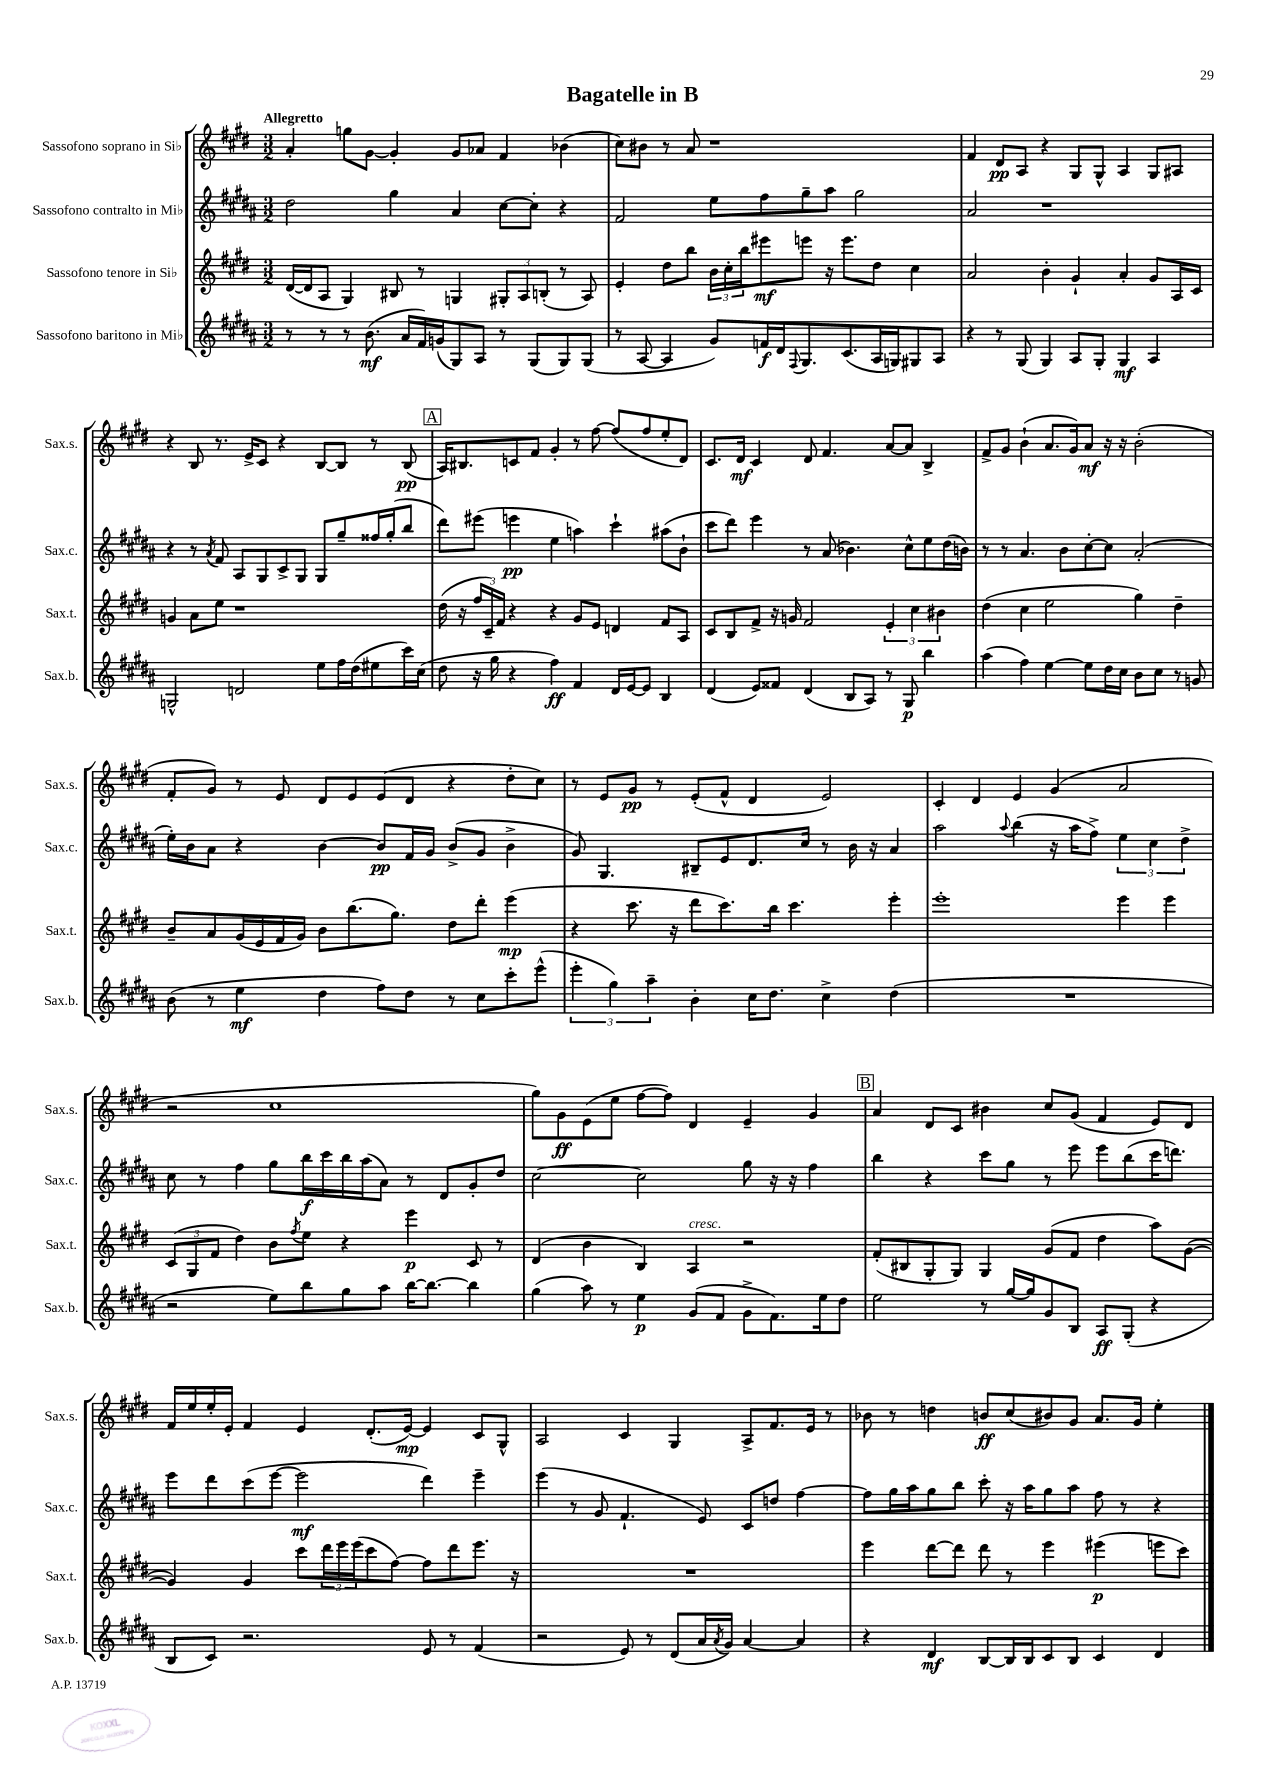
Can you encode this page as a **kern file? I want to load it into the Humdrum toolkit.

**kern	**dynam	**kern	**dynam	**kern	**dynam	**kern	**dynam
*part4	*part4	*part3	*part3	*part2	*part2	*part1	*part1
*staff4	*staff4	*staff3	*staff3	*staff2	*staff2	*staff1	*staff1
*I"Sassofono baritono in Mi♭	*	*I"Sassofono tenore in Si♭	*	*I"Sassofono contralto in Mi♭	*	*I"Sassofono soprano in Si♭	*
*I'Sax.b.	*	*I'Sax.t.	*	*I'Sax.c.	*	*I'Sax.s.	*
*clefG2	*	*clefG2	*	*clefG2	*	*clefG2	*
*k[f#c#g#d#a#]	*	*k[f#c#g#d#]	*	*k[f#c#g#d#a#]	*	*k[f#c#g#d#]	*
*M3/2	*	*M3/2	*	*M3/2	*	*M3/2	*
=1	=1	=1	=1	=1	=1	=1	=1
!	!	!	!	!	!	!LO:TX:a:B:t=Allegretto	!
8r	.	([16d#/LL	.	2dd#\	.	4a'/	.
.	.	16d#/J]	.	.	.	.	.
8r	.	8A/J	.	.	.	.	.
8r	.	4G#/)	.	.	.	8ggn\L	.
(8.b\	mf	.	.	.	.	[8g#\J	.
.	.	8B#X/	.	4gg#\	.	4g#'/]	.
16a#/LL	.	.	.	.	.	.	.
16f#/)	.	8r	.	.	.	.	.
(16gn/J	.	.	.	.	.	.	.
8G#/)	.	4Gn/	.	4a#/	.	8g#/L	.
8A#/J	.	.	.	.	.	8a-X/J	.
8r	.	12G#X'/L	.	[8cc#\L	.	4f#/	.
.	.	12A/	.	.	.	.	.
(8G#/L	.	.	.	8cc#'\J]	.	.	.
.	.	(12Bn'/J	.	.	.	.	.
8G#/)	.	8r	.	4r	.	(4b-X\	.
(8G#/J	.	8A/)	.	.	.	.	.
=2	=2	=2	=2	=2	=2	=2	=2
8r	.	4e'/	.	2f#/	.	8cc#\L)	.
[8A#/	.	.	.	.	.	8b#X\J	.
4A#/]	.	8dd#\L	.	.	.	8r	.
.	.	8bb\J	.	.	.	8a/	.
8g#/L)	.	24b\LL	.	8ee\L	.	1r	.
.	.	24cc#'\	.	.	.	.	.
.	.	24bb\J	.	.	.	.	.
16fn/L	f	8eee#X\	mf	8ff#\	.	.	.
16d#/J	.	.	.	.	.	.	.
8qqF#/	.	.	.	.	.	.	.
8.G#/	.	8eeen\J	.	8gg#~\	.	.	.
.	.	16r	.	8aa#\J	.	.	.
(8.c#/	.	8.eee\L	.	.	.	.	.
.	.	.	.	2gg#\	.	.	.
16A#/L	.	8dd#\J	.	.	.	.	.
16Gn/J)	.	.	.	.	.	.	.
8G#X/	.	4cc#\	.	.	.	.	.
8A#/J	.	.	.	.	.	.	.
=3	=3	=3	=3	=3	=3	=3	=3
4r	.	2a/	.	2a#/	.	4f#/	.
8r	.	.	.	.	.	8d#/L	pp
(8G#/	.	.	.	.	.	8A/J	.
4G#/)	.	4b'\	.	1r	.	4r	.
8A#/L	.	4g#`/	.	.	.	8G#/L	.
8G#'/J	.	.	.	.	.	8G#^^/J	.
4G#/	mf	4a'/	.	.	.	4A/	.
4A#/	.	8g#/L	.	.	.	8G#/L	.
.	.	16A/L	.	.	.	8A#X/J	.
.	.	16c#/JJ	.	.	.	.	.
!!LO:LB:g=z
=4	=4	=4	=4	=4	=4	=4	=4
2Gn^^/	.	4gn/	.	4r	.	4r	.
.	.	8a\L	.	8r	.	8B/	.
.	.	.	.	8qa#/	.	.	.
.	.	8ee\J	.	8f#/	.	8.r	.
2dn/	.	1r	.	8A#/L	.	.	.
.	.	.	.	.	.	16e^/KL	.
.	.	.	.	8G#/	.	8c#/J	.
.	.	.	.	8c#^/	.	4r	.
.	.	.	.	8G#/J	.	.	.
8ee\L	.	.	.	8G#/L	.	[8B/L	.
16ff#\L	.	.	.	8gg#~/	.	8B/J]	.
(16dd#\J	.	.	.	.	.	.	.
8ee#X\	.	.	.	16ff##X/L	.	8r	.
.	.	.	.	(16gg#'/J	.	.	.
16ccc#\L)	.	.	.	8bb/J	.	(8B/	pp
(16cc#\JJ	.	.	.	.	.	.	.
!!LO:REH:place=s1:t=A
=5	=5	=5	=5	=5	=5	=5	=5
8dd#\	.	(16dd#\	.	8ddd#\L)	.	16A/KL)	.
.	.	16r	.	.	.	8.B#X/	.
16r	.	24ff#/LL	.	(8eee#X\J	.	.	.
.	.	24c#~/)	.	.	.	.	.
16gg#\	.	.	.	.	.	.	.
.	.	24f#/JJ	.	.	.	.	.
4r	.	4r	.	4eeen\	pp	8cn/	.
.	.	.	.	.	.	8f#/J	.
4ff#\)	ff	4r	.	4ee\	.	4g#'/	.
4f#/	.	8g#/L	.	4aan\)	.	8r	.
.	.	8e/J	.	.	.	[8ff#\	.
16d#/LL	.	4dn/	.	4ccc#`\	.	(8ff#/L]	.
[16e/J	.	.	.	.	.	.	.
8e/J]	.	.	.	.	.	8ff#/	.
4B/	.	8f#/L	.	(8aa#X\L	.	8ee'/	.
.	.	8A/J	.	8b`\J	.	8d#/J)	.
=6	=6	=6	=6	=6	=6	=6	=6
(4d#/	.	8c#/L	.	8ccc#\L	.	8.c#/L	.
.	.	8B/	.	8ddd#\J)	.	.	.
.	.	.	.	.	.	16d#/Jk	mf
8e/L)	.	8f#^/J	.	4eee\	.	4c#/	.
8f##X/J	.	16r	.	.	.	.	.
.	.	16gn/	.	.	.	.	.
(4d#/	.	2f#/	.	8r	.	8d#/	.
.	.	.	.	(8a#/	.	4.f#/	.
8B/L	.	.	.	4.b-X\)	.	.	.
8A#/J)	.	.	.	.	.	.	.
8r	.	6e'/	.	.	.	[8a/L	.
8G#/	p	.	.	8cc#^^\L	.	8a/J]	.
.	.	6cc#\	.	.	.	.	.
4bb\	.	.	.	8ee\	.	4B^/	.
.	.	6b#X\	.	.	.	.	.
.	.	.	.	(16dd#\L	.	.	.
.	.	.	.	16bn\JJ)	.	.	.
=7	=7	=7	=7	=7	=7	=7	=7
(4aa#\	.	(4dd#\	.	8r	.	8f#^/L	.
.	.	.	.	8r	.	8g#/J	.
4ff#\)	.	4cc#\	.	4.a#/	.	(4b`\	.
[4ee\	.	2ee\	.	.	.	8.a/L	.
.	.	.	.	8b\L	.	.	.
.	.	.	.	.	.	16g#/k)	.
8ee\L]	.	.	.	[8cc#'\	.	8a/J	mf
16dd#\L	.	.	.	8cc#\J]	.	16r	.
16cc#\JJ	.	.	.	.	.	16r	.
8b\L	.	4gg#\)	.	(2a#'/	.	(2b'\	.
8cc#\J	.	.	.	.	.	.	.
8r	.	4dd#~\	.	.	.	.	.
8gn/	.	.	.	.	.	.	.
!!LO:LB:g=z
=8	=8	=8	=8	=8	=8	=8	=8
(8b\	.	8b~/L	.	16ee'\LL)	.	8f#'/L	.
.	.	.	.	16b\J	.	.	.
8r	.	8a/	.	8a#\J	.	8g#/J)	.
4ee\	mf	(16g#/L	.	4r	.	8r	.
.	.	16e/	.	.	.	.	.
.	.	16f#/	.	.	.	8e/	.
.	.	16g#/JJ)	.	.	.	.	.
4dd#\	.	8b\L	.	[4b\	.	8d#/L	.
.	.	(8.bb\	.	.	.	8e/	.
8ff#\L)	.	.	.	8b/L]	pp	(8e/	.
.	.	8.gg#\J)	.	.	.	.	.
8dd#\J	.	.	.	16f#/L	.	8d#/J	.
.	.	.	.	16g#/JJ	.	.	.
8r	.	8dd#\L	.	(8b^/L	.	4r	.
8cc#\L	.	8ddd#'\J	.	8g#/J	.	.	.
8ccc#'\	.	(4eee\	mp	4b^\	.	8dd#'\L	.
(8eee^^\J	.	.	.	.	.	8cc#\J)	.
=9	=9	=9	=9	=9	=9	=9	=9
6eee'\	.	4r	.	8g#/)	.	8r	.
.	.	.	.	4.G#/	.	8e/L	.
6gg#\)	.	.	.	.	.	.	.
.	.	8.ccc#\	.	.	.	8g#/J	pp
6aa#~\	.	.	.	.	.	.	.
.	.	.	.	.	.	8r	.
.	.	16r	.	.	.	.	.
4b'\	.	8ddd#\L	.	8B#X~/L	.	(8e'/L	.
.	.	8.ccc#\)	.	8e/	.	8f#^^/J	.
16cc#\KL	.	.	.	8.d#/	.	4d#/	.
8.dd#\J	.	16bb\Jk	.	.	.	.	.
.	.	4.ccc#\	.	.	.	.	.
.	.	.	.	16cc#/Jk	.	.	.
4cc#^\	.	.	.	8r	.	2e/)	.
.	.	.	.	16b\	.	.	.
.	.	.	.	16r	.	.	.
(4dd#\	.	4eee'\	.	4a#/	.	.	.
=10	=10	=10	=10	=10	=10	=10	=10
1.r	.	1eee'	.	2aa#\	.	4c#'/	.
.	.	.	.	.	.	4d#/	.
.	.	.	.	8qqaa#/	.	.	.
.	.	.	.	(4bb\	.	4e/	.
.	.	.	.	16r	.	(4g#/	.
.	.	.	.	16aa#\KL	.	.	.
.	.	.	.	8ff#^\J)	.	.	.
.	.	4eee\	.	6ee\	.	2a/	.
.	.	.	.	6cc#\	.	.	.
.	.	4eee\	.	.	.	.	.
.	.	.	.	6dd#^\	.	.	.
!!LO:LB:g=z
=11	=11	=11	=11	=11	=11	=11	=11
2r	.	(12c#/L	.	8cc#\	.	2r	.
.	.	12G#/	.	.	.	.	.
.	.	.	.	8r	.	.	.
.	.	12f#/J	.	.	.	.	.
.	.	4dd#\)	.	4ff#\	.	.	.
8ee\L)	.	8b\L	.	8gg#\L	.	1cc#	.
.	.	8qff#/	.	.	.	.	.
8bb\	.	8ee\J	.	16bb\L	f	.	.
.	.	.	.	16ccc#\	.	.	.
8gg#\	.	4r	.	16bb\	.	.	.
.	.	.	.	(16aa#\J	.	.	.
8aa#\J	.	.	.	8a#\J)	.	.	.
[16bb\KL	.	4eee\	p	8r	.	.	.
8.bb\J_	.	.	.	.	.	.	.
.	.	.	.	8d#/L	.	.	.
4bb\]	.	8c#/	.	8g#'/	.	.	.
.	.	8r	.	8dd#/J	.	.	.
=12	=12	=12	=12	=12	=12	=12	=12
(4gg#\	.	(4d#/	.	[2cc#\	.	8gg#\L)	.
.	.	.	.	.	.	8g#\	ff
8aa#\)	.	4b\	.	.	.	(8e\	.
8r	.	.	.	.	.	8ee\J	.
4ee\	p	4B/)	.	2cc#\]	.	[8ff#\L	.
.	.	.	.	.	.	8ff#\J])	.
!	!	!LO:TX:a:i:t=cresc.	!	!	!	!	!
(8g#/L	.	4A/	.	.	.	4d#/	.
8f#/J	.	.	.	.	.	.	.
8g#^\L	.	2r	.	8gg#\	.	4e~/	.
8.f#\)	.	.	.	16r	.	.	.
.	.	.	.	16r	.	.	.
.	.	.	.	4ff#\	.	4g#/	.
16ee\k	.	.	.	.	.	.	.
8dd#\J	.	.	.	.	.	.	.
!!LO:REH:place=s1:t=B
=13	=13	=13	=13	=13	=13	=13	=13
2ee\	.	(8f#'/L	.	4bb\	.	4a/	.
.	.	8B#X/	.	.	.	.	.
.	.	8G#'/	.	4r	.	8d#/L	.
.	.	8G#/J)	.	.	.	8c#/J	.
8r	.	4G#/	.	8ccc#\L	.	4b#X\	.
[16gg#/LL	.	.	.	8gg#\J	.	.	.
16gg#/J]	.	.	.	.	.	.	.
8g#/	.	(8g#/L	.	8r	.	8cc#/L	.
8B/J	.	8f#/J	.	8eee\	.	(8g#/J	.
8A#/L	ff	4dd#\	.	8eee\L	.	4f#/	.
(8G#'/J	.	.	.	(8bb\	.	.	.
4r	.	8aa\L)	.	16ccc#\K	.	8e/L)	.
.	.	.	.	8.dddn\J)	.	.	.
.	.	([8g#\J	.	.	.	8d#/J	.
!!LO:LB:g=z
=14	=14	=14	=14	=14	=14	=14	=14
8B/L	.	4g#/])	.	8eee\L	.	16f#/LL	.
.	.	.	.	.	.	16ee/	.
8c#/J)	.	.	.	8ddd#\	.	16ee'/	.
.	.	.	.	.	.	16e'/JJ	.
2.r	.	4g#/	.	(8ccc#\	.	4f#/	.
.	.	.	.	[8eee\J	.	.	.
.	.	8ccc#\L	.	2eee\]	mf	4e/	.
.	.	24ddd#\L	.	.	.	.	.
.	.	24eee\	.	.	.	.	.
.	.	(24eee\J	.	.	.	.	.
.	.	8ccc#\	.	.	.	(8.d#'/L	.
.	.	[8ff#\J)	.	.	.	.	.
.	.	.	.	.	.	[16e/Jk)	mp
8e/	.	8ff#\L]	.	4ddd#\)	.	4e/]	.
8r	.	8ddd#\	.	.	.	.	.
(4f#/	.	8.eee\J	.	4eee~\	.	8c#/L	.
.	.	.	.	.	.	8G#^^/J	.
.	.	16r	.	.	.	.	.
=15	=15	=15	=15	=15	=15	=15	=15
2r	.	1.r	.	(4eee\	.	2A/	.
.	.	.	.	8r	.	.	.
.	.	.	.	8g#/	.	.	.
8e/)	.	.	.	4.f#`/	.	4c#/	.
8r	.	.	.	.	.	.	.
(8d#/L	.	.	.	.	.	4G#/	.
16a#/L	.	.	.	8e/)	.	.	.
8qa#/	.	.	.	.	.	.	.
16g#/JJ)	.	.	.	.	.	.	.
[4a#/	.	.	.	8c#/L	.	8A^/L	.
.	.	.	.	8ddn/J	.	8.f#/	.
4a#/]	.	.	.	[4ff#\	.	.	.
.	.	.	.	.	.	16e/Jk	.
.	.	.	.	.	.	8r	.
=16	=16	=16	=16	=16	=16	=16	=16
4r	.	4eee\	.	8ff#\L]	.	8b-X\	.
.	.	.	.	16gg#\L	.	8r	.
.	.	.	.	16aa#\J	.	.	.
4d#/	mf	[8ddd#\L	.	8gg#\	.	4ddn\	.
.	.	8ddd#\J]	.	8bb\J	.	.	.
[8B/L	.	8ddd#\	.	8ccc#'\	.	8bn/L	ff
16B/L]	.	8r	.	16r	.	(8cc#/	.
16B/J	.	.	.	16aa#\KL	.	.	.
8c#/	.	4eee\	.	8gg#\	.	8b#X/)	.
8B/J	.	.	.	8aa#\J	.	8g#/J	.
4c#/	.	(4eee#X\	p	8ff#\	.	8.a/L	.
.	.	.	.	8r	.	.	.
.	.	.	.	.	.	16g#/Jk	.
4d#/	.	8eeen\L	.	4r	.	4ee'\	.
.	.	8ccc#\J)	.	.	.	.	.
==	==	==	==	==	==	==	==
*-	*-	*-	*-	*-	*-	*-	*-
